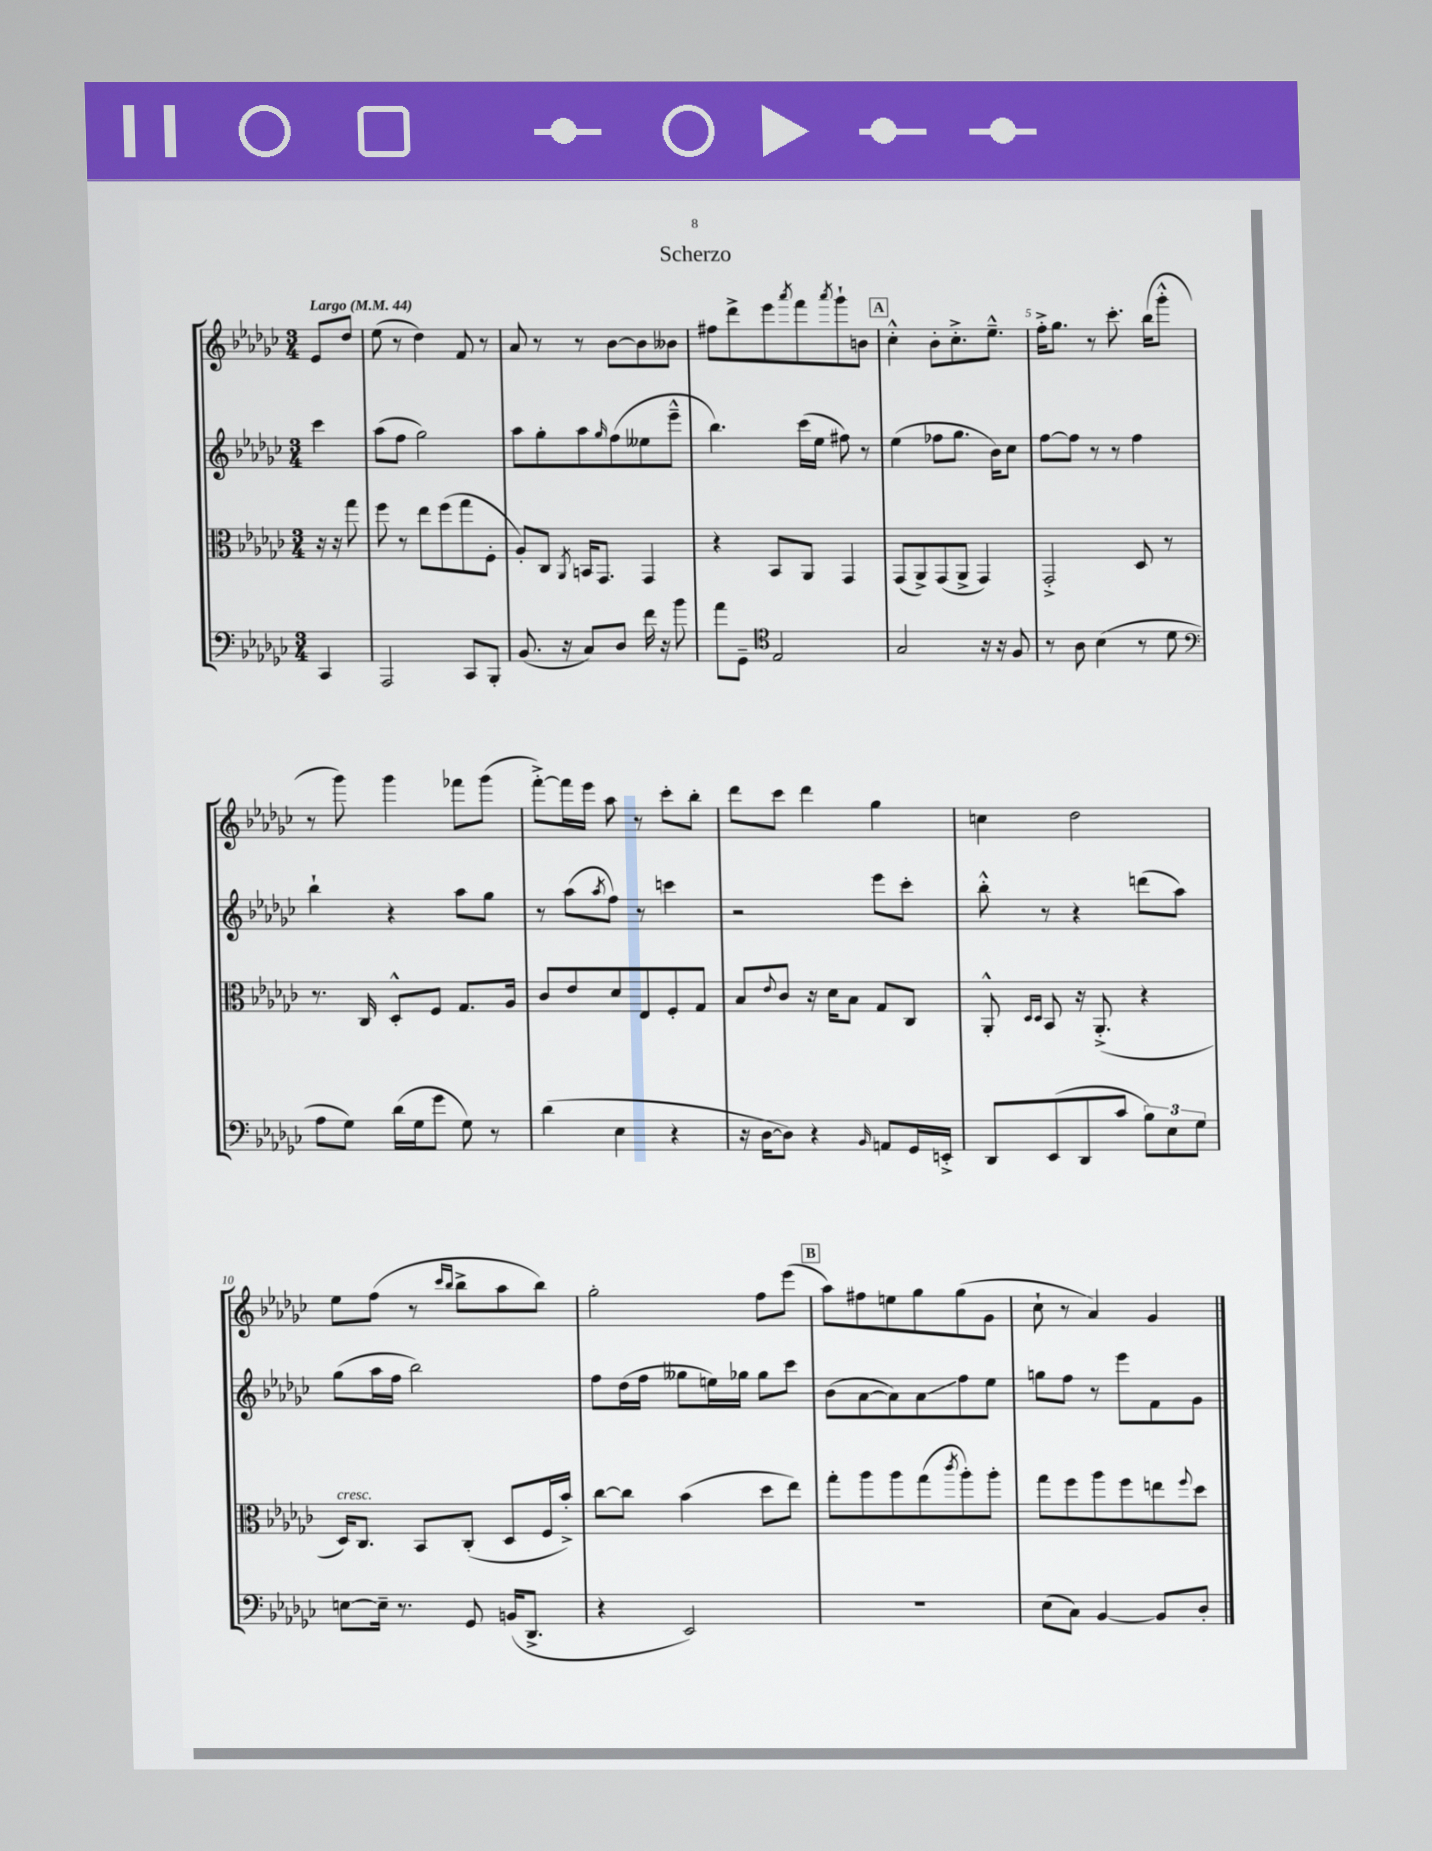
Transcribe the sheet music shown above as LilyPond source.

\header { title = "Scherzo" }
<<
\new StaffGroup <<
\new Staff = "s0" {
    \clef treble \key ges \major \numericTimeSignature \time 3/4 \partial 4 \tempo "Largo" 4 = 44
    ees'8 des''8 |
    ees''8( r8 des''4) f'8 r8 |
    aes'8 r8 r8 bes'8~ bes'8 beses'8 |
    fis''8 des'''8-> ees'''8 \acciaccatura { aes'''8 } f'''8 \acciaccatura { aes'''8 } ges'''8-! b'8 |
    \mark \markup { \box "A" } ces''4-.-^ bes'8-. ces''8.-.-> ees''8.---^ |
    f''16-.-> ges''8. r8 ces'''8.-. bes''16( ges'''8-.-^ |
    r8 ges'''8) ges'''4 fes'''8 ges'''8( |
    f'''8~-.->) f'''16 ees'''16 aes''8 r8 ces'''8-. bes''8-. |
    des'''8 ces'''8 des'''4 ges''4 |
    c''4 des''2 |
    ees''8 f''8( r8 \grace { ces'''16 bes''16 } bes''8-> aes''8 bes''8) |
    ges''2-. f''8 ees'''8( |
    \mark \markup { \box "B" } aes''8) fis''8 e''8 ges''8 ges''8( ges'8 |
    ces''8-! r8 aes'4) ges'4 \bar "|." |
}
\new Staff = "s1" {
    \clef treble \key ges \major \numericTimeSignature \time 3/4 \partial 4
    ces'''4 |
    aes''8( f''8 ges''2) |
    aes''8 ges''8-. aes''8 \grace { ges''16 } f''8( eeses''8 ees'''8---^ |
    bes''4.) ces'''16( ees''16 fis''8) r8 |
    \mark \markup { \box "A" } ees''4( fes''8 ges''8. bes'16) ces''8 |
    f''8~ f''8 r8 r8 f''4 |
    bes''4-! r4 aes''8 ges''8 |
    r8 aes''8( \acciaccatura { aes''8 } f''8) r8 c'''4 |
    r2 ees'''8 ces'''8-. |
    bes''8-.-^ r8 r4 d'''8( aes''8) |
    ges''8( aes''16 f''16 bes''2) |
    f''8 des''16( f''16 geses''8 e''16) ges''16 ges''8 ces'''8 |
    \mark \markup { \box "B" } bes'8( aes'8~ aes'8) aes'8\glissando f''8 ees''8 |
    g''8 f''8 r8 ees'''8 f'8 ges'8 \bar "|." |
}
\new Staff = "s2" {
    \clef alto \key ges \major \numericTimeSignature \time 3/4 \partial 4
    r16 r16 ges''8 |
    f''8 r8 ees''8 f''8( ges''8 f8-. |
    aes8-.) ces8 \acciaccatura { aes,8 } b,16 ges,8. ges,4 |
    r4 bes,8 aes,8 ges,4 |
    \mark \markup { \box "A" } ges,8( aes,8->) ges,8( aes,8-> ges,4) |
    ges,2-.-> des8 r8 |
    r8. ces16 des8-.-^ f8 ges8. aes16 |
    ces'8 ees'8 des'8 ees8 f8-. ges8 |
    bes8 \appoggiatura { ees'8 } ces'8 r16 des'16 bes8 ges8 ces8 |
    aes,8-.-^ \grace { des16 des16 } bes,8 r16 aes,8.-.->( r4 |
    des16^\markup { \italic "cresc." }) ces8. bes,8 ces8-.( des8 f16 bes'16-.->) |
    ces''8~ ces''8 bes'4( des''8 ees''8) |
    \mark \markup { \box "B" } ges''8-. aes''8 aes''8 ges''8( \acciaccatura { ces'''8 } aes''8-.) aes''8-. |
    ges''8 f''8 aes''8 f''8 e''8 \appoggiatura { f''8 } des''8 \bar "|." |
}
\new Staff = "s3" {
    \clef bass \key ges \major \numericTimeSignature \time 3/4 \partial 4
    ces,4 |
    aes,,2 ces,8 bes,,8-. |
    bes,8.( r16 ces8) des8 f'16 r16 bes'8 |
    aes'8 ges,8-- \clef tenor ees2 |
    \mark \markup { \box "A" } ges2 r16 r16 f8 |
    r8 aes8 bes4( r8 des'8 |
    \clef bass aes8 ges8) des'16( ges16 ges'8 ges8) r8 |
    des'4( ees4 r4 |
    r16 des16~ des8) r4 \grace { bes,16 } a,8 ges,16 e,16-.-> |
    des,8 ees,8( des,8 ces'8 \tuplet 3/2 { bes8) ees8 ges8 } |
    e8~ e16-- r8. ges,8 b,16( des,8.-> |
    r4 ees,2) |
    \mark \markup { \box "B" } R2. |
    ees8( ces8) bes,4~ bes,8 des8-. \bar "|." |
}
>>
>>
\layout { \context { \Score \override BarNumber.break-visibility = ##(#f #t #t) barNumberVisibility = #(every-nth-bar-number-visible 5) } }
